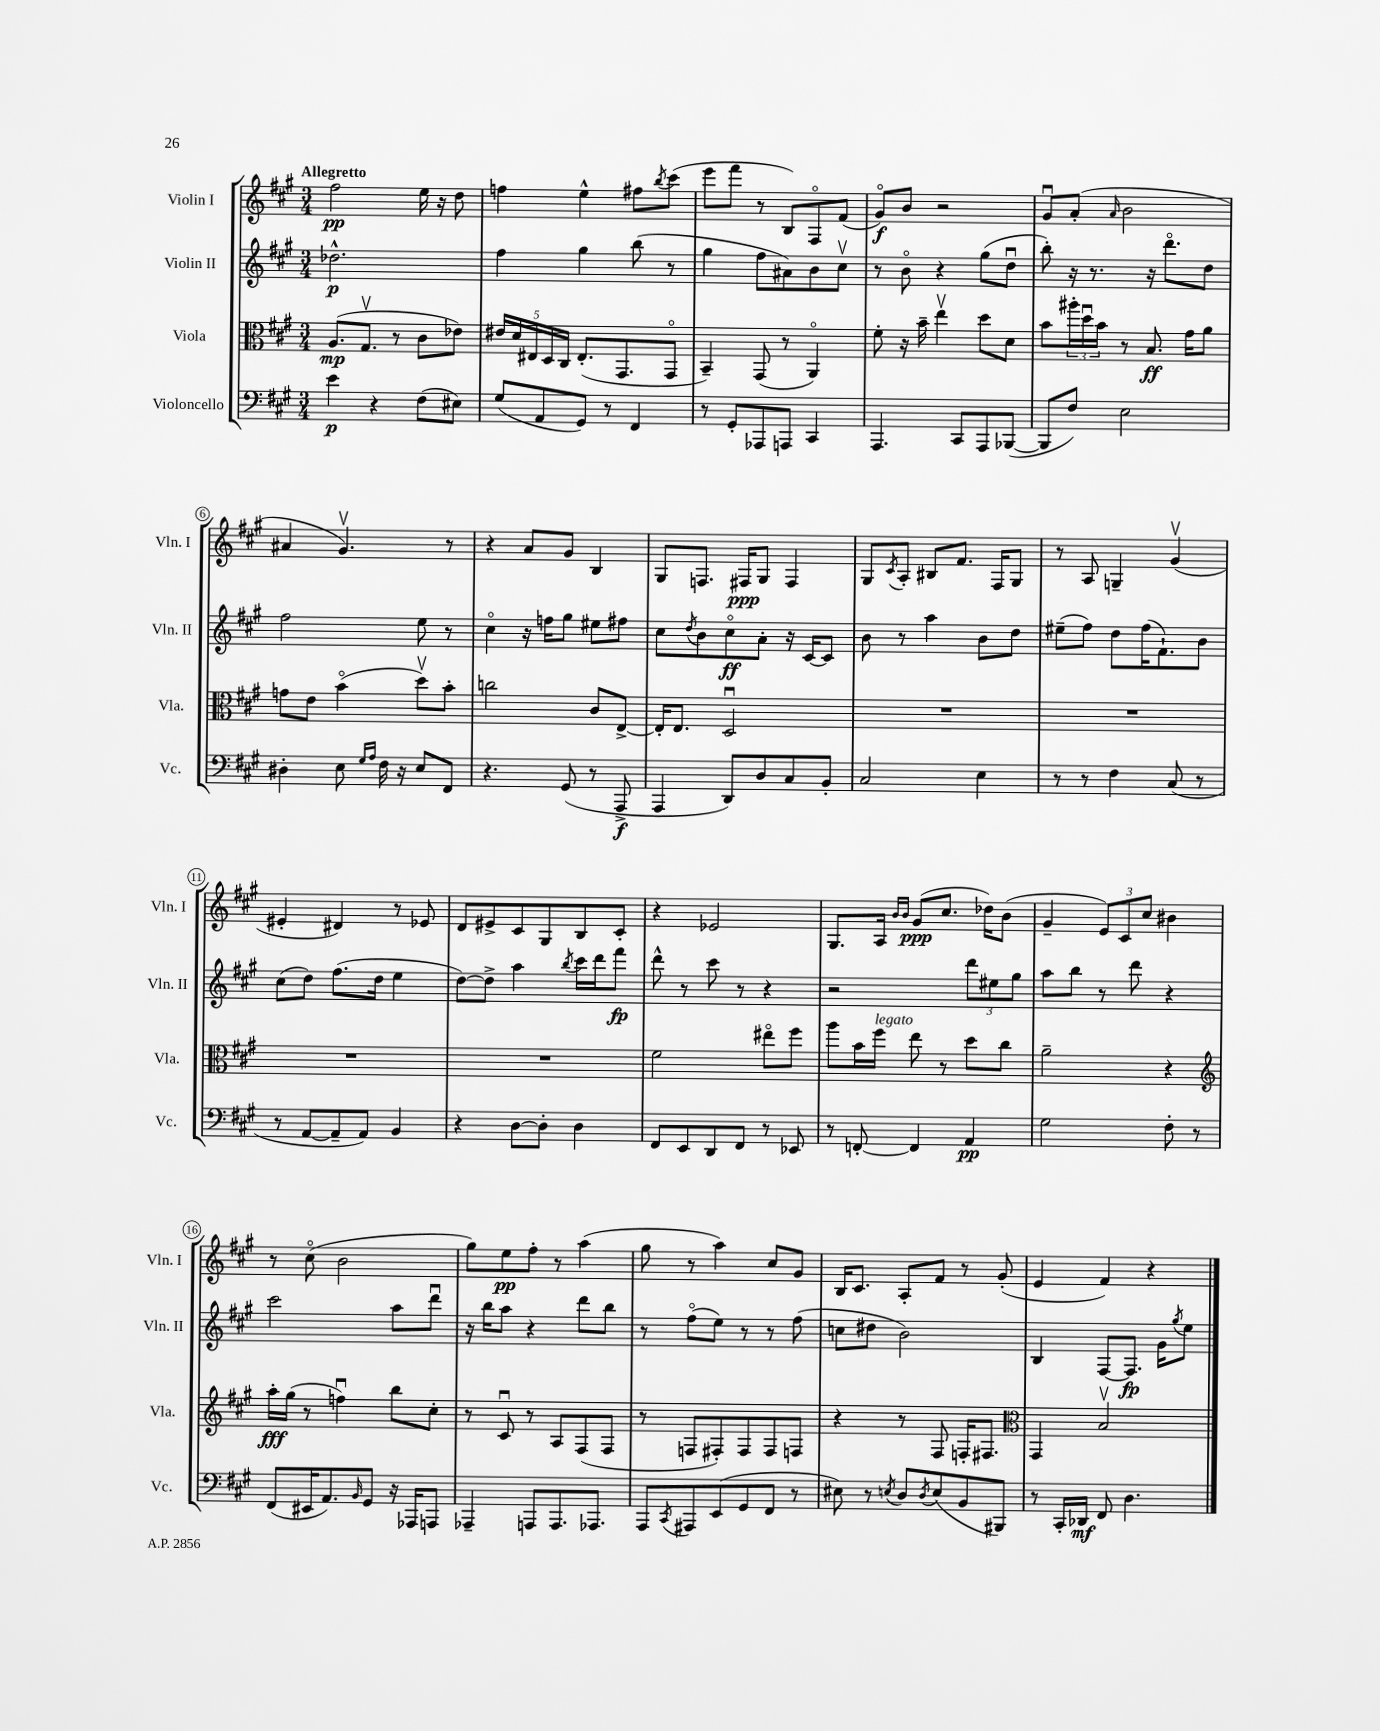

**kern	**kern	**kern	**kern
*staff4	*staff3	*staff2	*staff1
*clefF4	*clefC3	*clefG2	*clefG2
*k[f#c#g#]	*k[f#c#g#]	*k[f#c#g#]	*k[f#c#g#]
*M3/4	*M3/4	*M3/4	*M3/4
4e	(8.A	2.dd-^^	2ff#
.	8.G#v	.	.
4r	.	.	.
.	8r	.	.
(8F#	8c#	.	16ee
.	.	.	16r
8E#)	8e-)	.	8dd
=	=	=	=
(8G#	20e#	4ff#	4ff
.	20d	.	.
.	20E#	.	.
8AA	.	.	.
.	20D	.	.
.	20C#	.	.
8GG#)	(8.E#'	4gg#	4ee^^
8r	.	.	.
.	8.GG#	.	.
4FF#	.	(8bb	8ff#
.	.	.	8qbb
.	8GG#o	8r	(8ccc#
=	=	=	=
8r	4BB~)	4gg#	8eee
8GG#'	.	.	8fff#
8AAA-	(8GG#	8ff#	8r
8AAA	8r	8a#)	8B)
4CC#	4AAo)	8b	8F#o
.	.	8cc#v	(8f#
=	=	=	=
4.AAA	8f#'	8r	8g#o)
.	16r	8bo	8b
.	16b~	.	.
.	4eev	4r	2r
8CC#	.	.	.
8AAA	8dd	(8gg#	.
([8BBB-	8d	8ddu	.
=	=	=	=
8BBB-]	8b	8bb')	8g#u
8F#)	24aa#'	16r	(8a'
.	24ddu	.	.
.	.	8.r	.
.	24b	.	.
.	.	.	16qqa
2E	8r	.	2b
.	8.B	16r	.
.	.	8.dddo	.
.	16g#	.	.
.	8a	8dd	.
=	=	=	=
4D#'	8g	2ff#	4a#
.	8e	.	.
8E	(4bo	.	4.g#v)
16qqG#	.	.	.
16qqA	.	.	.
16F#	.	.	.
16r	.	.	.
8E	8ddv)	8ee	.
8FF#	8b'	8r	8r
=	=	=	=
4.r	2cc	4cc#o	4r
.	.	16r	8a
.	.	16ff	.
(8GG#	.	8gg#	8g#
8r	8c#	8ee#	4B
8AAA^	[8E^	8ff#	.
=	=	=	=
4AAA	16E']	8cc#	8G#
.	8.E	.	.
.	.	8qdd	.
.	.	8b	8.F
8DD)	2Du	8cc#o	.
.	.	.	16F#
8D	.	8a'	8G#
8C#	.	16r	4F#
.	.	[16c#	.
8BB'	.	8c#]	.
=	=	=	=
2C#	2.r	8b	8G#
.	.	.	8qc#
.	.	8r	8A'
.	.	4aa	8B#
.	.	.	8.f#
4E	.	8b	.
.	.	.	16F#
.	.	8dd	8G#
=	=	=	=
8r	2.r	(8ee#~	8r
8r	.	8ff#)	8A
4F#	.	8dd	4G~
.	.	(16ff#	.
.	.	8.f#`)	.
(8C#	.	.	(4g#v
8r	.	8b	.
=	=	=	=
8r	2.r	(8cc#	4e#'
[8AA	.	8dd)	.
8AA~]	.	(8.ff#	4d#)
8AA)	.	.	.
.	.	16dd	.
4BB	.	4ee	8r
.	.	.	8e-
=	=	=	=
4r	2.r	[8dd)	8d
.	.	8dd^]	8e#^
[8D	.	4aa	8c#
8D']	.	.	8G#
.	.	8qbb	.
4D	.	16ccc#	8B
.	.	16ddd	.
.	.	8fff#	8c#'
=	=	=	=
8FF#	2f#	8ddd^^	4r
8EE	.	8r	.
8DD	.	8ccc#	2e-
8FF#	.	8r	.
8r	8ee#o	4r	.
8EE-	8ff#	.	.
=	=	=	=
8r	8aa	2r	8.G#
[8FF'	16b	.	.
.	16ff#	.	16A
.	.	.	16qqb
.	.	.	16qqb
4FF]	8ee	.	(8g#
.	8r	.	8.cc#
4AA	8dd	12ddd	.
.	.	.	16dd-)
.	.	12ee#	.
.	8cc#	.	(8b
.	.	12gg#	.
=	=	=	=
2G#	2a~	8aa	4g#~
.	.	8bb	.
.	.	8r	12e)
.	.	.	12c#
.	.	8ddd	.
.	.	.	12cc#
8F#'	4r	4r	4b#
8r	.	.	.
=	=	=	=
*	*clefG2	*	*
(8FF#	16aa'	2ccc#	8r
.	(16gg#	.	.
16EE#	8r	.	(8cc#o
8.AA)	.	.	.
.	4ffu)	.	2b
16qqBB	.	.	.
8GG#	.	.	.
16r	8bb	8aa	.
16AAA-	.	.	.
8AAA	8cc#'	8dddu	.
=	=	=	=
4AAA-~	8r	16r	8gg#)
.	.	16bb	.
.	8c#u	8aa	8ee
8AAA	8r	4r	8ff#'
8.AAA	8A	.	8r
.	(8F#	8ddd	(4aa
8.AAA-	.	.	.
.	8F#	8bb	.
=	=	=	=
8AAA	8r	8r	8gg#
8qCC#	.	.	.
8AAA#	8F	(8ff#o	8r
(8EE	8F#')	8ee)	4aa)
8GG#	8F#	8r	.
8FF#	8F#	8r	8cc#
8r	8F	(8ff#	8g#
=	=	=	=
8E#)	4r	8cc	16B
.	.	.	8.c#
8r	.	8dd#	.
8qE	.	.	.
8D	8r	2b)	8A'
8qD	.	.	.
(8E	8F#	.	8f#
8BB	16F'	.	8r
.	8.F#	.	.
8BBB#)	.	.	(8g#'
=	=	=	=
*	*clefC3	*	*
8r	4GG#	4B	4e
16CC#'	.	.	.
16DD-	.	.	.
8FF#	2Bv	[8F#	4f#)
4.D	.	8.F#]	.
.	.	.	4r
.	.	16g#	.
.	.	8qgg#	.
.	.	8ee	.
==	==	==	==
*-	*-	*-	*-
